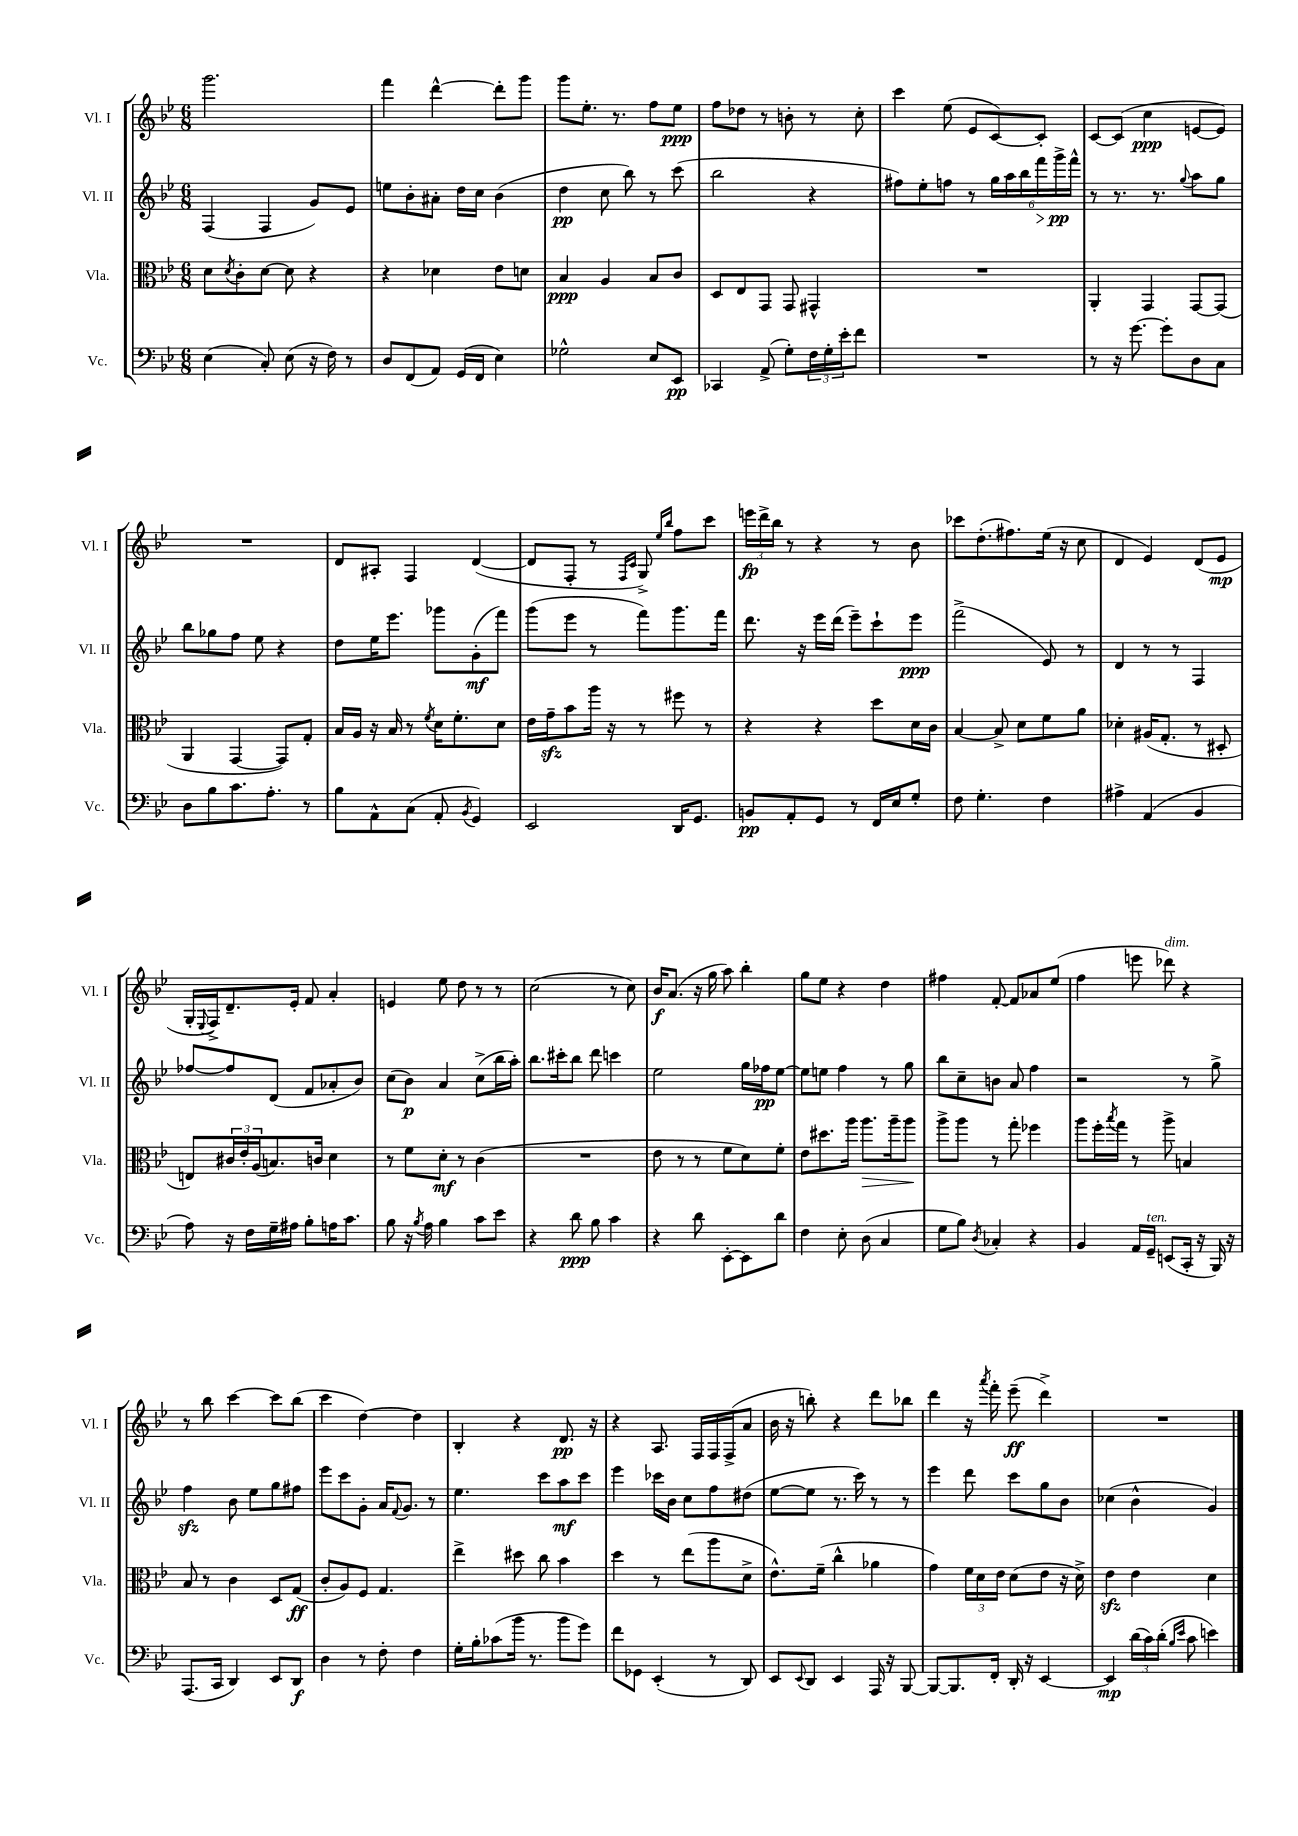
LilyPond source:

<<
\new StaffGroup <<
\new Staff = "s0" \with { instrumentName = "Vl. I" shortInstrumentName = "Vl. I" } {
    \clef treble \key bes \major \numericTimeSignature \time 6/8
    g'''2. |
    f'''4 d'''4~-^ d'''8-. g'''8 |
    g'''8 ees''8.-. r8. f''8 ees''8\ppp |
    f''8 des''8 r8 b'8-. r8 c''8-. |
    c'''4 ees''8( ees'8 c'8~) c'8-. |
    c'8~ c'8( c''4\ppp e'8~ e'8) |
    R2. |
    d'8 ais8-. f4 d'4~( |
    d'8 f8-. r8 \grace { f16 c'16 } g8->) \grace { ees''16 bes''16 } f''8 c'''8 |
    \tuplet 3/2 { e'''16\fp d'''16-> bes''16 } r8 r4 r8 bes'8 |
    ces'''8 d''8.-.( fis''8.) ees''16( r16 c''8 |
    d'4 ees'4) d'8( ees'8\mp |
    g16-. \appoggiatura { ees8 } f16->) d'8.-- ees'16-. f'8 a'4-. |
    e'4 ees''8 d''8 r8 r8 |
    c''2( r8 c''8) |
    bes'16\f a'8.( r16 g''16 a''8) bes''4-. |
    g''8 ees''8 r4 d''4 |
    fis''4 f'8~-. f'8 aes'8 ees''8( |
    f''4 e'''8 des'''8^\markup { \italic "dim." }) r4 |
    r8 bes''8 c'''4~ c'''8 bes''8( |
    c'''4 d''4~) d''4 |
    bes4-. r4 d'8.\pp r16 |
    r4 a8. f16 f16 f16->( a'8 |
    bes'16 r16 b''8-.) r4 d'''8 bes''8 |
    d'''4 r16 \acciaccatura { a'''8 } f'''16-. ees'''8--\ff( d'''4->) |
    R2. \bar "|." |
}
\new Staff = "s1" \with { instrumentName = "Vl. II" shortInstrumentName = "Vl. II" } {
    \clef treble \key bes \major \numericTimeSignature \time 6/8
    f4( f4 g'8) ees'8 |
    e''8 bes'8-. ais'8-. d''16 c''16 bes'4( |
    d''4\pp c''8 bes''8) r8 c'''8( |
    bes''2 r4 |
    fis''8) ees''8-. f''8 r8 \tuplet 6/4 { g''16 a''16 bes''16 f'''16\> g'''16->\pp\! f'''16-^ } |
    r8 r8. r8. \appoggiatura { g''8 } a''8 g''8 |
    bes''8 ges''8 f''8 ees''8 r4 |
    d''8 ees''16 ees'''8. ges'''8 g'8-.\mf( f'''8) |
    g'''8( ees'''8 r8 f'''8) g'''8. f'''16 |
    d'''8. r16 ees'''16 d'''16( ees'''8--) c'''8-! ees'''8\ppp |
    f'''2->( ees'8) r8 |
    d'4 r8 r8 f4 |
    fes''8~ fes''8 d'8( f'8 aes'8-. bes'8) |
    c''8( bes'8\p) a'4 c''8->( bes''16 a''16-.) |
    bes''8. cis'''16-. bes''8 d'''8 c'''4 |
    ees''2 g''16 fes''16\pp ees''8~ |
    ees''8 e''8 f''4 r8 g''8 |
    bes''8 c''8-- b'8 a'8 f''4 |
    r2 r8 g''8-> |
    f''4\sfz bes'8 ees''8 g''8 fis''8 |
    ees'''8 c'''8 g'8-. a'16 \appoggiatura { f'8 } g'8. r8 |
    ees''4. c'''8 a''8\mf c'''8 |
    ees'''4 ces'''16 bes'16 c''8 f''8 dis''8( |
    ees''8~ ees''8 r8. c'''16) r8 r8 |
    ees'''4 d'''8 c'''8 g''8 bes'8 |
    ces''4( bes'4-^ g'4) \bar "|." |
}
\new Staff = "s2" \with { instrumentName = "Vla." shortInstrumentName = "Vla." } {
    \clef alto \key bes \major \numericTimeSignature \time 6/8
    d'8 \acciaccatura { d'8 } c'8-. d'8~ d'8 r4 |
    r4 des'4 ees'8 d'8 |
    bes4\ppp a4 bes8 c'8 |
    d8 ees8 g,8 g,8 gis,4-^ |
    R2. |
    a,4-. g,4 g,8~ g,8( |
    a,4 g,4~ g,8) g8-. |
    bes16 a16 r16 bes16 r8 \acciaccatura { f'8 } d'16 f'8.-. d'8 |
    ees'16 g'16--\sfz bes'8 a''16 r16 r8 fis''8 r8 |
    r4 r4 d''8 d'16 c'16 |
    bes4~ bes8-> d'8 f'8 a'8 |
    des'4-. ais16( g8.-. r8 dis8-. |
    e8) \tuplet 3/2 { cis'16 ees'16-. a16( } b8.) c'16 d'4 |
    r8 f'8 d'8-.\mf r8 c'4( |
    R2. |
    ees'8 r8 r8 f'8 d'8) f'8-. |
    ees'8 dis''8. a''16 a''8.\> a''16-- a''8\! |
    a''8-> a''8 r8 g''8-. fes''4 |
    a''8 f''16-. \acciaccatura { bes''8 } g''16 r8 a''8-> b4 |
    bes8 r8 c'4 d8 g8\ff( |
    c'8-. a8) f8 g4. |
    ees''4-> dis''8 c''8 bes'4 |
    d''4 r8 ees''8( a''8 d'8-> |
    ees'8.-^) f'16--( c''4-^ aes'4 |
    g'4) \tuplet 3/2 { f'16 d'16 ees'16 } d'8( ees'8 r16 d'16->) |
    ees'4\sfz ees'4 d'4 \bar "|." |
}
\new Staff = "s3" \with { instrumentName = "Vc." shortInstrumentName = "Vc." } {
    \clef bass \key bes \major \numericTimeSignature \time 6/8
    ees4( c8-.) ees8( r16 f16) r8 |
    d8 f,8( a,8) g,16( f,16 ees4) |
    ges2-^ ees8 ees,8\pp |
    ces,4 a,8->( g8-.) \tuplet 3/2 { f16 g16-. ees'16-. } f'8 |
    R2. |
    r8 r16 g'8.~ g'8-. d8 c8 |
    d8 bes8 c'8. a8.-. r8 |
    bes8 a,8-^ c8( a,8-. \acciaccatura { bes,8 } g,4) |
    ees,2 d,16 g,8. |
    b,8\pp a,8-. g,8 r8 f,16 ees16 g8-. |
    f8 g4.-. f4 |
    ais4-> a,4( bes,4 |
    a8) r16 f16 g16-- ais16 bes8-. a16 c'8. |
    bes8 r16 \acciaccatura { bes8 } a16 bes4 c'8 ees'8 |
    r4 d'8\ppp bes8 c'4 |
    r4 d'8 ees,8~-. ees,8 d'8 |
    f4 ees8-. d8( c4 |
    g8 bes8) \acciaccatura { d8 } ces4-. r4 |
    bes,4 a,16 g,16--^\markup { \italic "ten." } e,8( c,16-. r16 bes,,16) r16 |
    a,,8.( c,16 d,4) ees,8 d,8\f |
    d4 r8 f8-. f4 |
    g16-. bes16-. ces'8( bes'16 r8. bes'8 g'8) |
    f'8 ges,8 ees,4-.( r8 d,8) |
    ees,8 \appoggiatura { ees,8 } d,8 ees,4 a,,16 r16 bes,,8~ |
    bes,,8~ bes,,8. f,16-. d,16-. r16 ees,4~ |
    ees,4\mp \tuplet 3/2 { d'16( c'16) d'16-.( } \grace { bes16 ees'16 } c'8 e'4) \bar "|." |
}
>>
>>
\layout { \context { \Score \remove "Bar_number_engraver" } }
